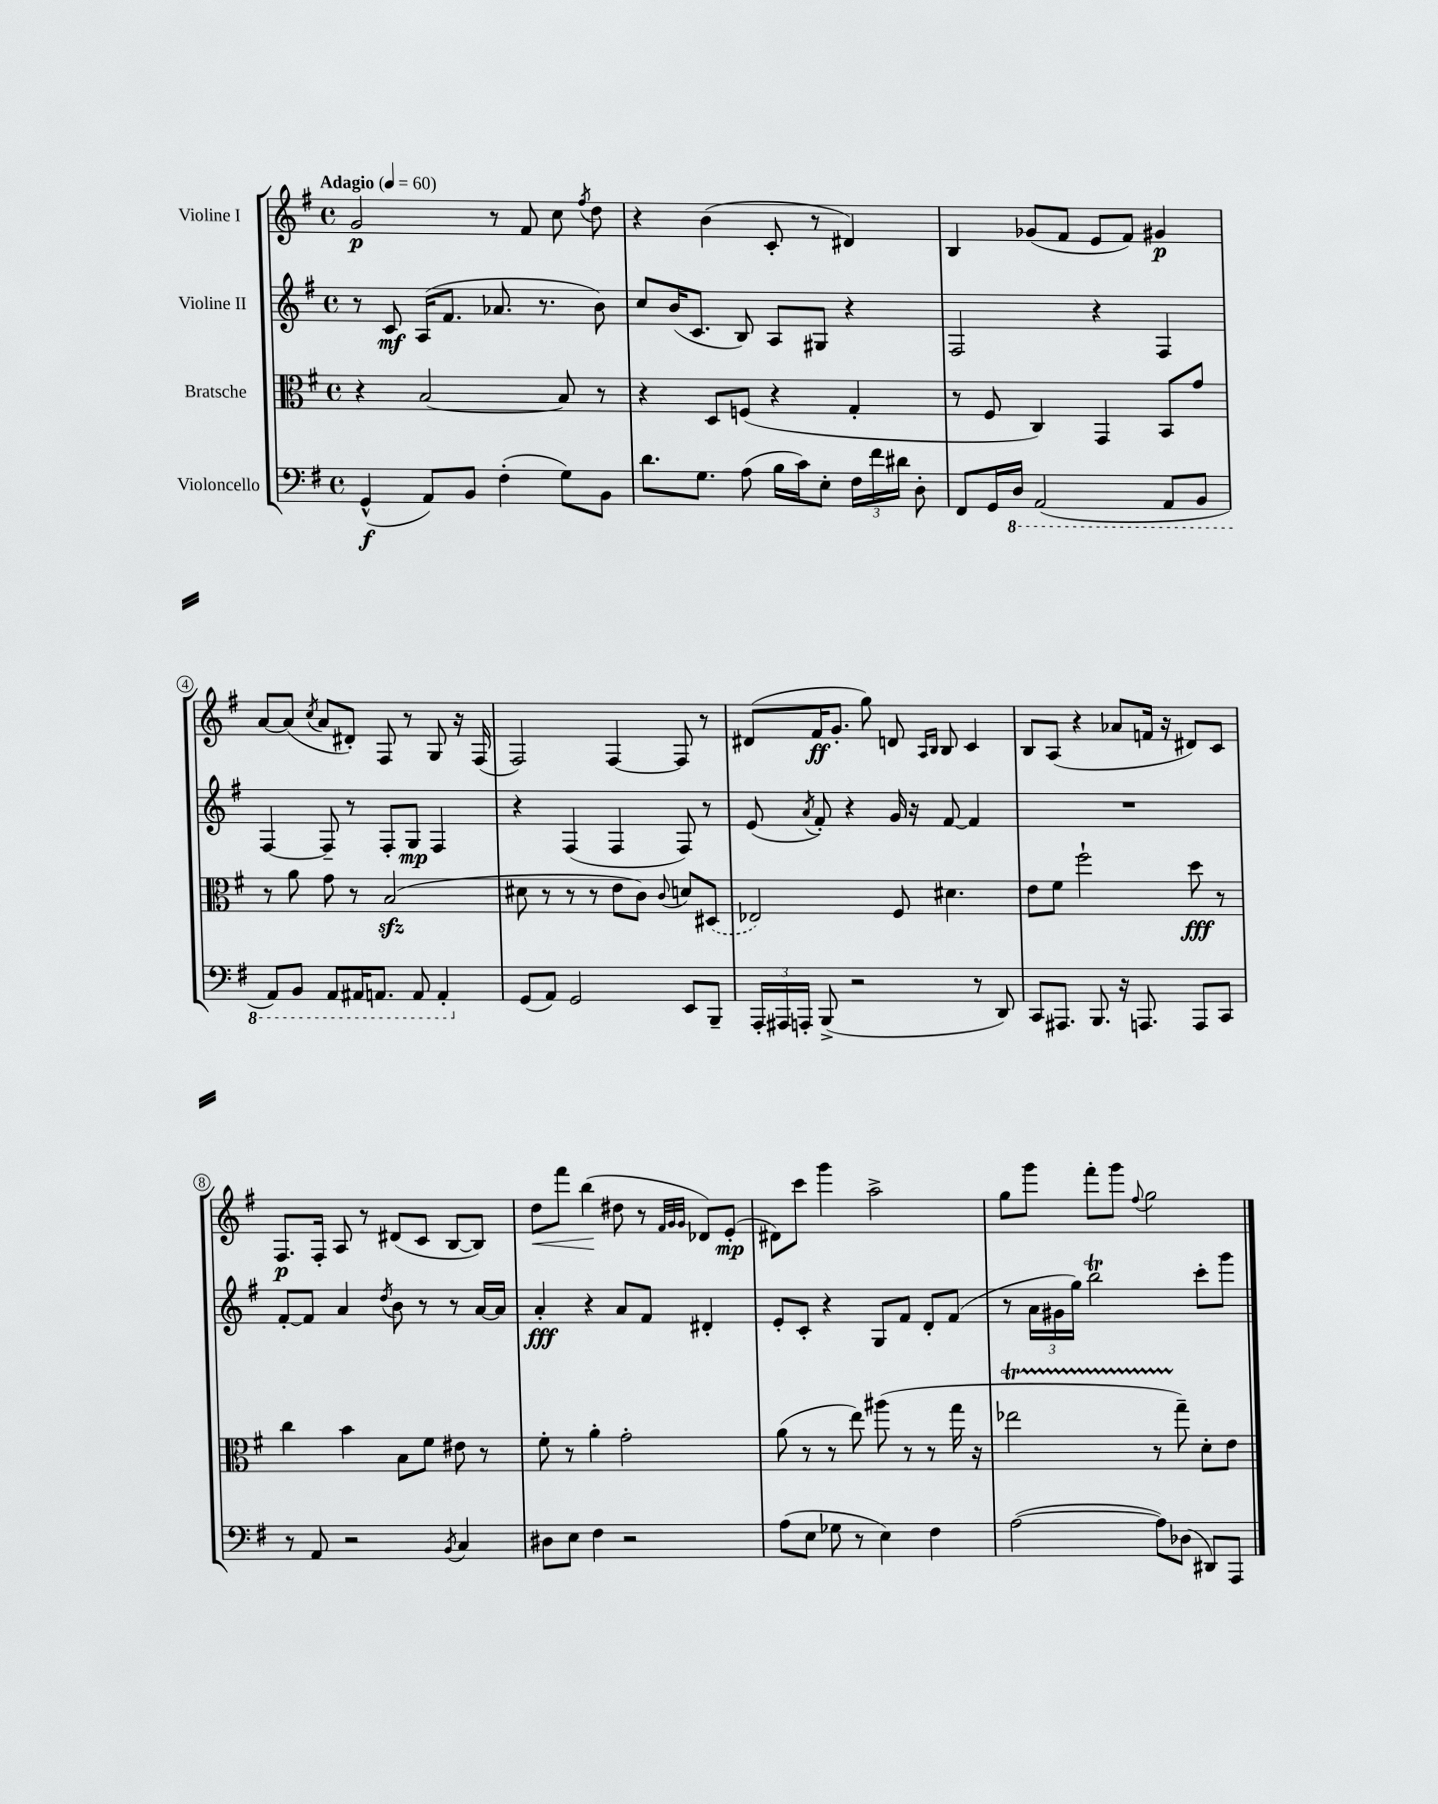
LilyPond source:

<<
\new StaffGroup <<
\new Staff = "s0" \with { instrumentName = "Violine I" } {
    \clef treble \key g \major \defaultTimeSignature \time 4/4 \tempo "Adagio" 4 = 60
    \autoBeamOff g'2\p r8 fis'8 c''8 \acciaccatura { fis''8 } d''8 |
    r4 b'4( c'8-. r8 dis'4) |
    b4 ges'8[( fis'8] e'8[ fis'8]) gis'4\p |
    a'8[~ a'8]( \acciaccatura { c''8 } a'8[ dis'8]-.) fis8 r8 g8 r16 fis16( |
    fis2) fis4~ fis8 r8 |
    dis'8[( fis'16\ff g'8.]-. g''8) d'8 \grace { a16[ b16] } b8 c'4 |
    b8[ a8]( r4 aes'8[ f'16] r16 dis'8[) c'8] |
    fis8.[\p fis16]-. a8 r8 dis'8[( c'8] b8[~ b8]) |
    d''8[\< fis'''8] b''4\!( dis''8 r8 \grace { fis'32[ g'32 g'32] } des'8[) e'8]-.\mp( |
    dis'8[) c'''8] g'''4 a''2-> |
    g''8[ g'''8] fis'''8[-. g'''8] \appoggiatura { fis''8 } g''2 \bar "|." |
}
\new Staff = "s1" \with { instrumentName = "Violine II" } {
    \clef treble \key g \major \defaultTimeSignature \time 4/4
    \autoBeamOff r8 c'8\mf a16[( fis'8.] aes'8. r8. b'8) |
    c''8[ b'16( c'8.] b8) a8[ gis8] r4 |
    fis2 r4 fis4 |
    fis4~ fis8-- r8 fis8[-. g8]\mp fis4 |
    r4 fis4( fis4 fis8) r8 |
    e'8( \acciaccatura { a'8 } fis'8-.) r4 g'16 r16 fis'8~ fis'4 |
    R1 |
    fis'8[~-. fis'8] a'4 \acciaccatura { d''8 } b'8 r8 r8 a'16[~ a'16] |
    a'4-.\fff r4 a'8[ fis'8] dis'4-. |
    e'8[-. c'8]-. r4 g8[ fis'8] d'8[-. fis'8]( |
    r8 \tuplet 3/2 { a'16[ gis'16 g''16]) } b''2\trill c'''8[-. g'''8] \bar "|." |
}
\new Staff = "s2" \with { instrumentName = "Bratsche" } {
    \clef alto \key g \major \defaultTimeSignature \time 4/4
    \autoBeamOff r4 b2~ b8 r8 |
    r4 d8[ f8]( r4 g4-. |
    r8 fis8 c4) g,4 b,8[ g'8] |
    r8 a'8 g'8 r8 b2\sfz( |
    dis'8 r8 r8 r8 e'8[ c'8]) \appoggiatura { c'8 } d'8[ \once \slurDashed dis8]( |
    ees2) fis8 dis'4. |
    e'8[ fis'8] fis''2-! d''8\fff r8 |
    c''4 b'4 b8[ fis'8] eis'8 r8 |
    fis'8-. r8 a'4-. g'2-. |
    a'8( r8 r8 e''8) ais''8( r8 r8 g''16 r16 |
    ees''2\startTrillSpan r8 g''8--\stopTrillSpan) d'8[-. e'8] \bar "|." |
}
\new Staff = "s3" \with { instrumentName = "Violoncello" } {
    \clef bass \key g \major \defaultTimeSignature \time 4/4
    \autoBeamOff g,4-^\f( a,8[) b,8] fis4-.( g8[) b,8] |
    d'8.[ g8.] a8( b16[ c'16) e8]-. \tuplet 3/2 { fis16[ fis'16 dis'16] } d8-. |
    fis,8[ g,16 \ottava #-1 d,16] a,,2( a,,8[ b,,8] |
    a,,8[) b,,8] a,,8[ ais,,16 a,,8.] a,,8 a,,4-. \ottava #0 |
    g,8[( a,8]) g,2 e,8[ b,,8]-- |
    \tuplet 3/2 { a,,16[-. ais,,16 a,,16]-. } b,,8->( r2 r8 d,8) |
    c,8[ ais,,8.] b,,8. r16 a,,8. a,,8[ c,8] |
    r8 a,8 r2 \acciaccatura { b,8 } c4 |
    dis8[ e8] fis4 r2 |
    a8[( e8] ges8 r8 e4) fis4 |
    a2~( a8[) des8]( dis,8[) a,,8] \bar "|." |
}
>>
>>
\layout { \context { \Score \override BarNumber.stencil = #(make-stencil-circler 0.1 0.3 ly:text-interface::print) } }
